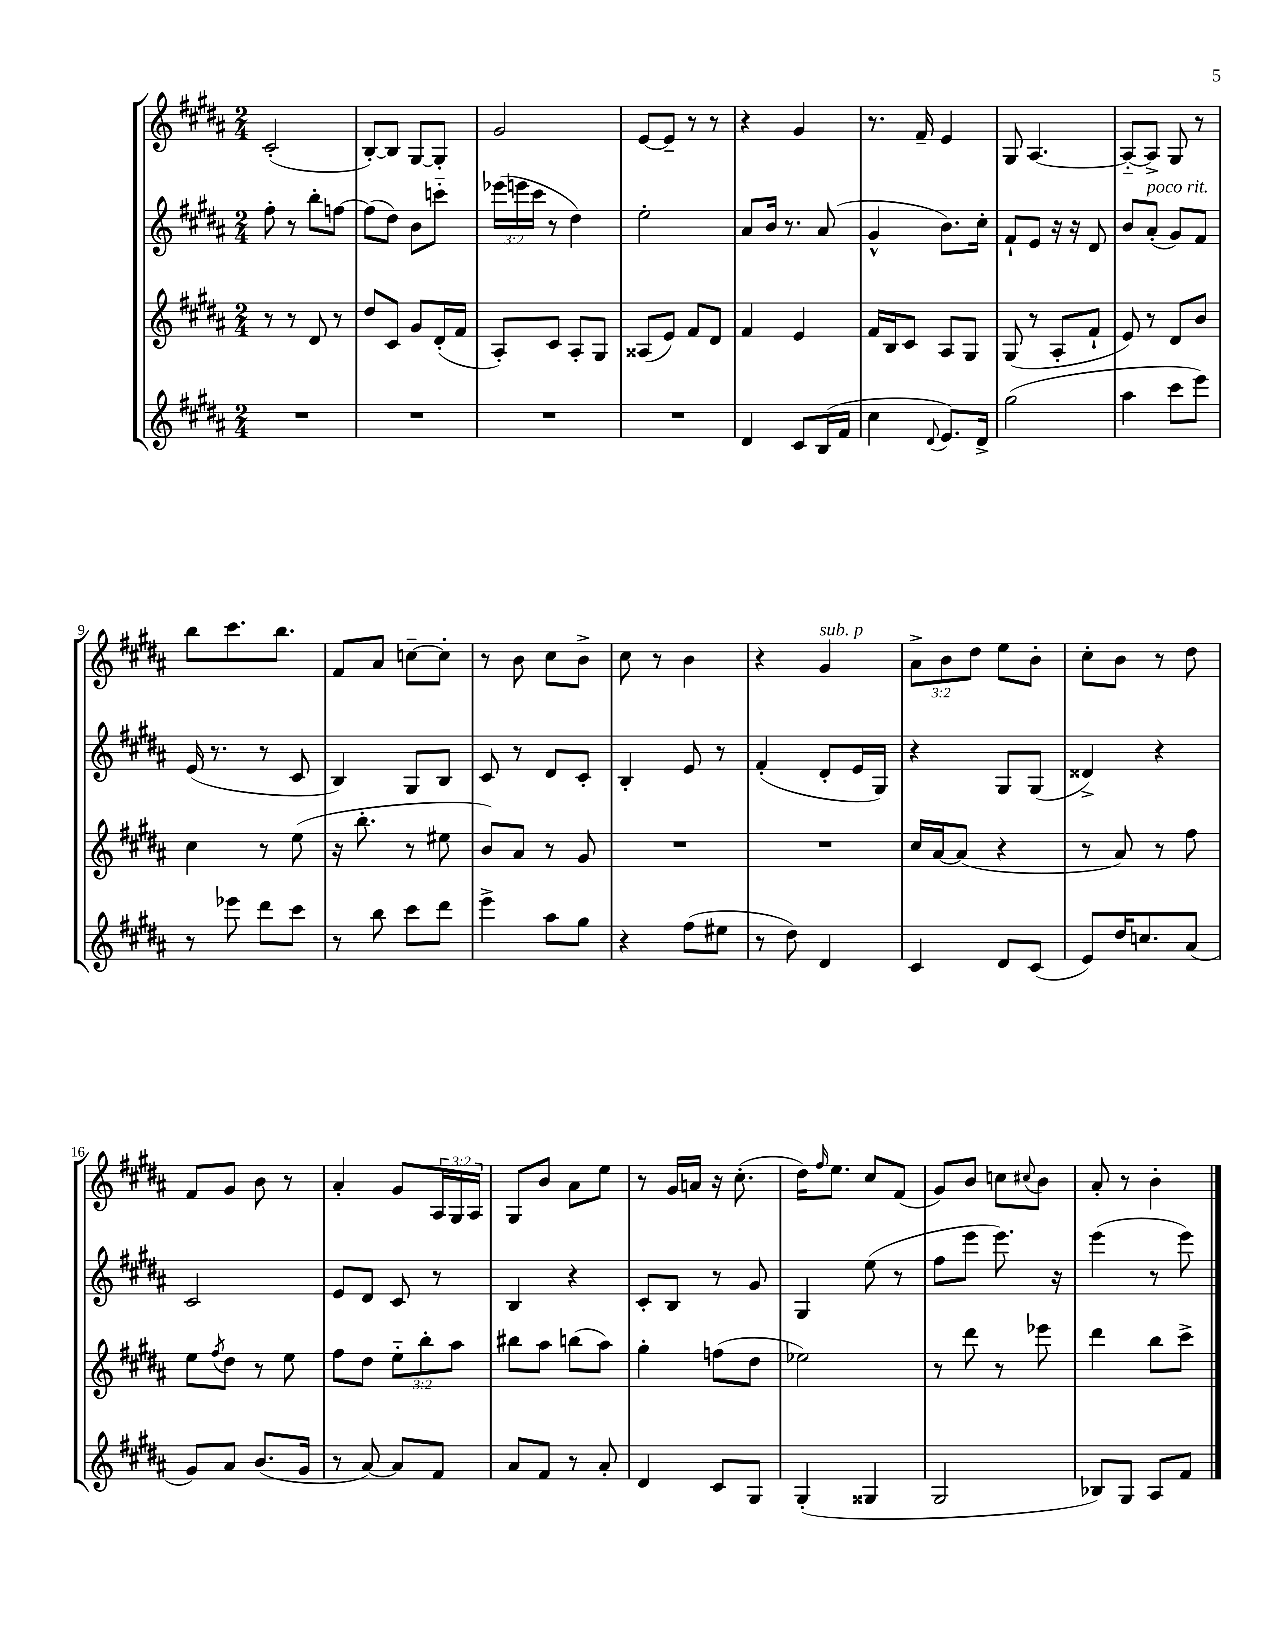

**kern	**kern	**kern	**kern
*staff4	*staff3	*staff2	*staff1
*clefG2	*clefG2	*clefG2	*clefG2
*k[f#c#g#d#a#]	*k[f#c#g#d#a#]	*k[f#c#g#d#a#]	*k[f#c#g#d#a#]
*M2/4	*M2/4	*M2/4	*M2/4
2r	8r	8ff#'	(2c#'
.	8r	8r	.
.	8d#	8bb'	.
.	8r	[8ff	.
=	=	=	=
2r	8dd#	(8ff]	[8B')
.	8c#	8dd#)	8B]
.	8g#	8b	[8G#
.	(16d#'	8ccc'~	8G#']
.	16f#	.	.
=	=	=	=
2r	8A#')	(24eee-	2g#
.	.	24eee	.
.	.	24ccc#	.
.	8c#	8r	.
.	8A#'	4dd#)	.
.	8G#	.	.
=	=	=	=
2r	(8A##	2ee'	[8e
.	8e)	.	8e~]
.	8f#	.	8r
.	8d#	.	8r
=	=	=	=
4d#	4f#	8a#	4r
.	.	16b	.
.	.	8.r	.
8c#	4e	.	4g#
(16B	.	(8a#	.
16f#	.	.	.
=	=	=	=
4cc#	16f#	4g#^^	8.r
.	16B	.	.
.	8c#	.	.
.	.	.	16f#~
8qqd#	.	.	.
8.e)	8A#	8.b)	4e
.	8G#	.	.
16d#^	.	16cc#'	.
=	=	=	=
(2gg#	(8G#	8f#`	8G#
.	8r	8e	[4.A#
.	8A#'	16r	.
.	.	16r	.
.	8f#`	8d#	.
=	=	=	=
4aa#	8e)	8b	8A#'~_
.	8r	(8a#'	8A#^]
8ccc#	8d#	8g#)	8G#
8eee)	8b	8f#	8r
=	=	=	=
8r	4cc#	(16e	8bb
.	.	8.r	.
8eee-	.	.	8.ccc#
8ddd#	8r	8r	.
.	.	.	8.bb
8ccc#	(8ee	8c#	.
=	=	=	=
8r	16r	4B)	8f#
.	8.bb'	.	.
8bb	.	.	8a#
8ccc#	8r	8G#	[8cc~
8ddd#	8ee#	8B	8cc']
=	=	=	=
4eee^	8b)	8c#	8r
.	8a#	8r	8b
8aa#	8r	8d#	8cc#
8gg#	8g#	8c#'	8b^
=	=	=	=
4r	2r	4B'	8cc#
.	.	.	8r
(8ff#	.	8e	4b
8ee#	.	8r	.
=	=	=	=
8r	2r	(4f#'	4r
8dd#)	.	.	.
4d#	.	8d#'	4g#
.	.	16e	.
.	.	16G#)	.
=	=	=	=
4c#	16cc#	4r	12a#^
.	[16a#	.	.
.	.	.	12b
.	(8a#]	.	.
.	.	.	12dd#
8d#	4r	8G#	8ee
(8c#	.	(8G#	8b'
=	=	=	=
8e)	8r	4d##^)	8cc#'
16dd#	8a#)	.	8b
8.cc	.	.	.
.	8r	4r	8r
(8a#	8ff#	.	8dd#
=	=	=	=
8g#)	8ee	2c#	8f#
.	8qff#	.	.
8a#	8dd#	.	8g#
(8.b	8r	.	8b
.	8ee	.	8r
16g#	.	.	.
=	=	=	=
8r	8ff#	8e	4a#'
[8a#)	8dd#	8d#	.
8a#]	12ee'~	8c#	8g#
.	12bb'	.	.
8f#	.	8r	24A#
.	12aa#	.	24G#
.	.	.	24A#
=	=	=	=
8a#	8bb#	4B	8G#
8f#	8aa#	.	8b
8r	(8bb	4r	8a#
8a#'	8aa#)	.	8ee
=	=	=	=
4d#	4gg#'	8c#'	8r
.	.	8B	16g#
.	.	.	16a
8c#	(8ff	8r	16r
.	.	.	(8.cc#'
8G#	8dd#	8g#	.
=	=	=	=
(4G#'	2ee-)	4G#	16dd#)
.	.	.	16qqff#
.	.	.	8.ee
4G##	.	(8ee	8cc#
.	.	8r	(8f#
=	=	=	=
2G#	8r	8ff#	8g#)
.	8ddd#	8eee	8b
.	8r	8.eee)	8cc
.	.	.	8qqcc#
.	8eee-	.	8b
.	.	16r	.
=	=	=	=
8B-)	4ddd#	(4eee	8a#'
8G#	.	.	8r
8A#	8bb	8r	4b'
8f#	8ccc#^	8eee)	.
==	==	==	==
*-	*-	*-	*-
